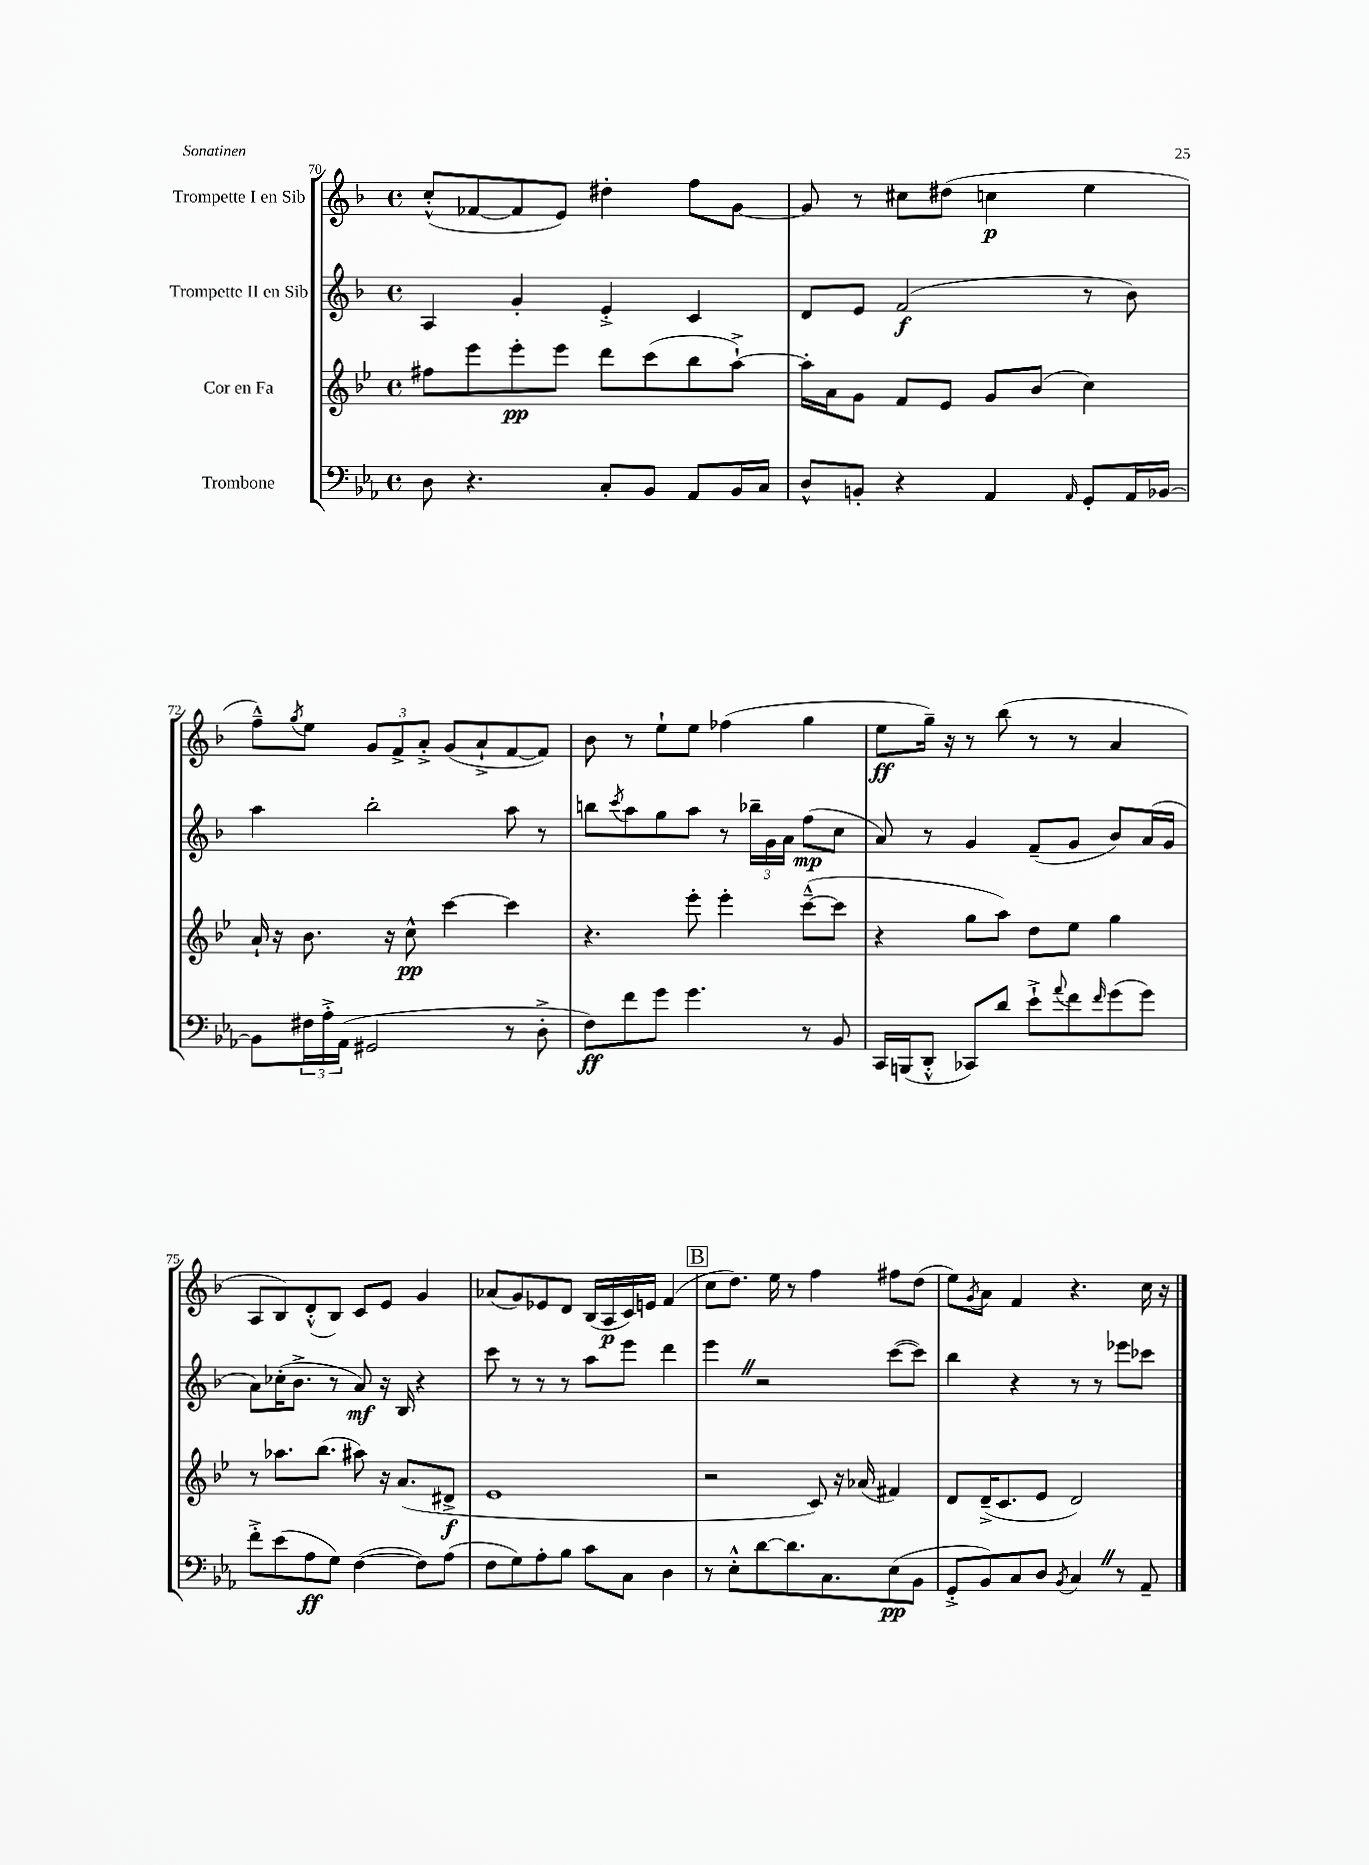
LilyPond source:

<<
\new StaffGroup <<
\new Staff = "s0" \with { instrumentName = "Trompette I en Sib" } {
    \clef treble \key f \major \defaultTimeSignature \time 4/4
    c''8-.-^( fes'8~ fes'8 e'8) dis''4-. f''8 g'8~ |
    g'8 r8 cis''8 dis''8( c''4\p e''4 |
    f''8---^) \acciaccatura { g''8 } e''8 \tuplet 3/2 { g'8 f'8-> a'8-.-> } g'8( a'8-!-> f'8~ f'8) |
    bes'8 r8 e''8-! e''8 fes''4( g''4 |
    e''8\ff g''16--) r16 r8 bes''8( r8 r8 a'4 |
    a8 bes8) d'8-.-^( bes8) c'8 e'8 g'4 |
    aes'8( g'8) ees'8 d'8 bes16( a16\p c'16) e'16 f'4( |
    \mark \markup { \box "B" } c''8 d''8.) e''16 r8 f''4 fis''8 d''8( |
    e''8) \acciaccatura { g'8 } a'8 f'4 r4. c''16 r16 \bar "|." |
}
\new Staff = "s1" \with { instrumentName = "Trompette II en Sib" } {
    \clef treble \key f \major \defaultTimeSignature \time 4/4
    a4 g'4-. e'4-.-> c'4 |
    d'8 e'8 f'2\f( r8 bes'8) |
    a''4 bes''2-. a''8 r8 |
    b''8 \acciaccatura { c'''8 } a''8 g''8 a''8 r8 \tuplet 3/2 { bes''16-- g'16 a'16 } f''8\mp( c''8 |
    a'8) r8 g'4 f'8--( g'8 bes'8) a'16( g'16 |
    a'8) ces''16-.( bes'8.-> r8 a'8\mf) r16 bes16 r4 |
    c'''8 r8 r8 r8 a''8 e'''8 d'''4 |
    \mark \markup { \box "B" } e'''4 \once \override BreathingSign.text = \markup { \musicglyph "scripts.caesura.straight" } \breathe r2 c'''8~( c'''8) |
    bes''4 r4 r8 r8 ees'''8 ces'''8 \bar "|." |
}
\new Staff = "s2" \with { instrumentName = "Cor en Fa" } {
    \clef treble \key bes \major \defaultTimeSignature \time 4/4
    fis''8 ees'''8 ees'''8-.\pp ees'''8 d'''8 c'''8( bes''8 a''8~-!->) |
    a''16-. a'16 g'8 f'8 ees'8 g'8 bes'8( c''4) |
    a'16-! r16 bes'8. r16 c''8-^\pp c'''4~ c'''4 |
    r4. ees'''8-. ees'''4-. c'''8~---^( c'''8 |
    r4 g''8 a''8) d''8 ees''8 g''4 |
    r8 aes''8. bes''8.( ais''8) r16 a'8.( dis'8->\f |
    ees'1 |
    \mark \markup { \box "B" } r2 c'8) r16 aes'16( fis'4) |
    d'8 d'16--->( c'8. ees'8 d'2) \bar "|." |
}
\new Staff = "s3" \with { instrumentName = "Trombone" } {
    \clef bass \key ees \major \defaultTimeSignature \time 4/4
    d8 r4. c8-. bes,8 aes,8 bes,16 c16 |
    d8-^ b,8-. r4 aes,4 \grace { aes,16 } g,8-. aes,16 bes,16~ |
    bes,8 \tuplet 3/2 { fis16 aes16-.-> aes,16( } gis,2 r8 d8-.-> |
    f8\ff) f'8 g'8 g'4. r8 bes,8 |
    c,16 b,,16( d,8-.-^ ces,8) d'8 ees'8-!-> \appoggiatura { aes'8 } f'8 \grace { f'16 } g'8( g'8) |
    f'8-.-> ees'8( aes8\ff g8) f4~( f8) aes8( |
    f8 g8) aes8-. bes8 c'8 c8 d4 |
    \mark \markup { \box "B" } r8 ees8-.-^ d'8~ d'8. c8. ees8\pp( bes,8 |
    g,8-.-> bes,8) c8 d8 \acciaccatura { bes,8 } c4 \once \override BreathingSign.text = \markup { \musicglyph "scripts.caesura.straight" } \breathe r8 aes,8-- \bar "|." |
}
>>
>>
\layout { \context { \Score currentBarNumber = #70 } }
